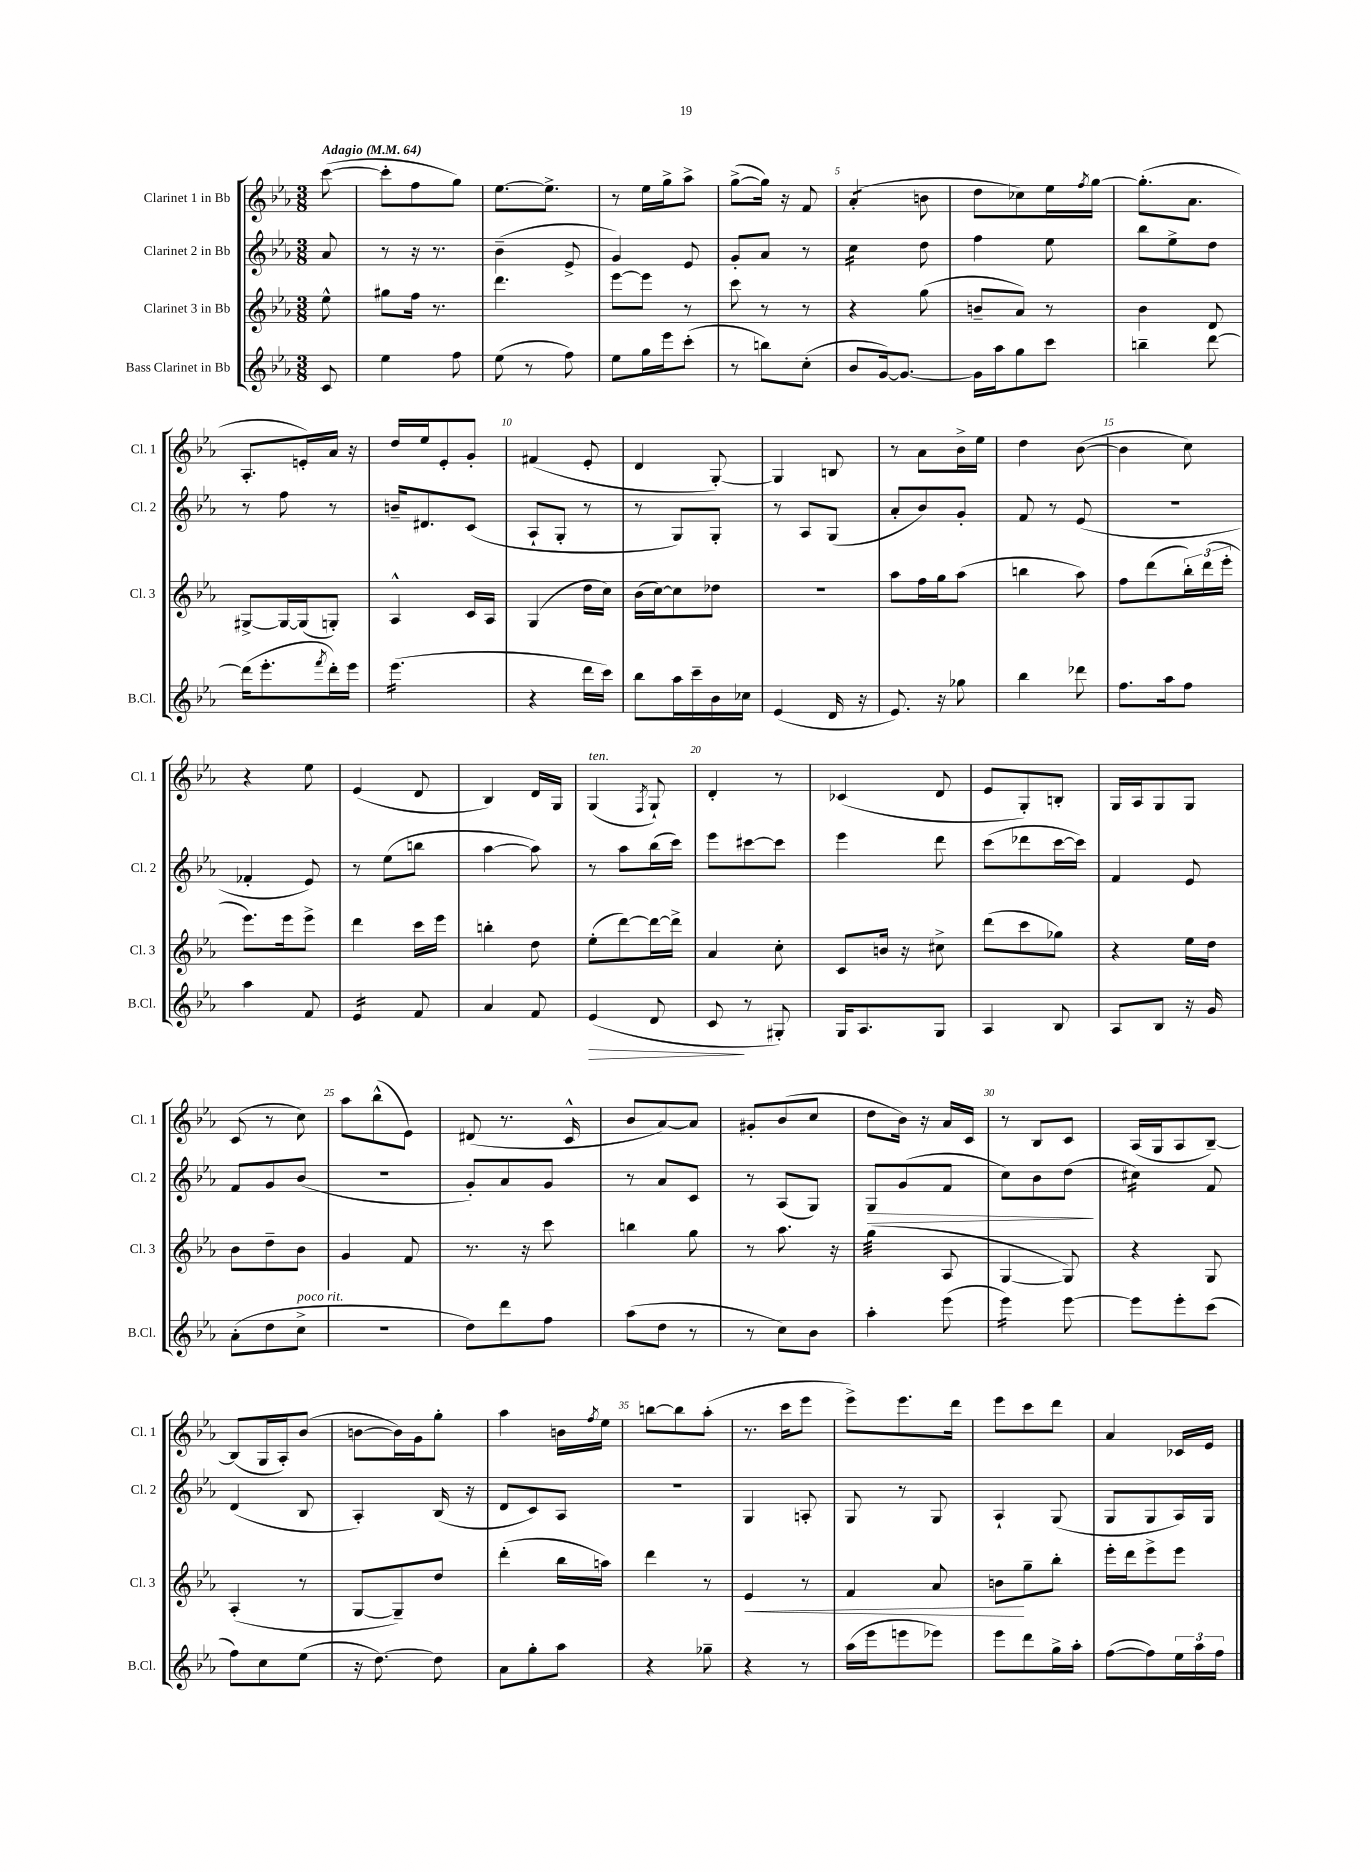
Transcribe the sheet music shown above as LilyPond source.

<<
\new StaffGroup <<
\new Staff = "s0" \with { instrumentName = "Clarinet 1 in Bb" shortInstrumentName = "Cl. 1" } {
    \clef treble \key ees \major \numericTimeSignature \time 3/8 \partial 8 \tempo "Adagio" 4 = 64
    c'''8~( |
    c'''8-. f''8 g''8) |
    ees''8.~ ees''8.-> |
    r8 ees''16 g''16-> aes''8-> |
    g''8~->( g''16) r16 f'8 |
    aes'4:8-.( b'8 |
    d''8 ces''8) ees''16 \acciaccatura { f''8 } g''16~ |
    g''8.-.( aes'8. |
    aes8.-. e'16-.) aes'16 r16 |
    d''16 ees''16 ees'8-. g'8-. |
    fis'4( ees'8-. |
    d'4 g8~-.) |
    g4 b8 |
    r8 aes'8 bes'16-> ees''16 |
    d''4 bes'8~( |
    bes'4 c''8) |
    r4 ees''8 |
    ees'4( d'8 |
    bes4) d'16 g16 |
    g4^\markup { \italic "ten." }( \acciaccatura { f8 } g8-!) |
    d'4-. r8 |
    ces'4( d'8 |
    ees'8 g8-.) b8-. |
    g16 aes16 g8 g8 |
    c'8( r8 c''8) |
    aes''8 bes''8-^( ees'8) |
    dis'8( r8. c'16-^ |
    bes'8 aes'8~) aes'8 |
    gis'8-. bes'8( c''8 |
    d''8 bes'16) r16 aes'16 c'16 |
    r8 bes8 c'8 |
    aes16( g16 aes8 bes8~--) |
    bes8( g16 aes16-.) bes'8( |
    b'8~ b'16) g'16 g''8-. |
    aes''4 b'16 \acciaccatura { f''8 } ees''16 |
    b''8~ b''8 aes''8-.( |
    r8. c'''16 ees'''8 |
    ees'''8->) ees'''8. d'''16 |
    ees'''8 c'''8 d'''8 |
    aes'4 ces'16 ees'16 \bar "|." |
}
\new Staff = "s1" \with { instrumentName = "Clarinet 2 in Bb" shortInstrumentName = "Cl. 2" } {
    \clef treble \key ees \major \numericTimeSignature \time 3/8 \partial 8
    aes'8 |
    r8 r16 r8. |
    bes'4--( ees'8-> |
    g'4) ees'8 |
    g'8-. aes'8 r8 |
    c''4:16 d''8 |
    f''4 ees''8 |
    bes''8 ees''8-> d''8 |
    r8 f''8 r8 |
    b'16-- dis'8. c'8( |
    aes8-! g8-. r8 |
    r8 g8) g8-. |
    r8 aes8 g8( |
    aes'8-. bes'8) g'8-. |
    f'8 r8 ees'8( |
    R4. |
    fes'4-. ees'8) |
    r8 ees''8( b''8 |
    aes''4~ aes''8) |
    r8 aes''8 bes''16( c'''16) |
    ees'''8 cis'''8~ cis'''8 |
    ees'''4 d'''8 |
    c'''8( des'''8 c'''16~ c'''16) |
    f'4 ees'8 |
    f'8 g'8 bes'8( |
    R4. |
    g'8-.) aes'8 g'8 |
    r8 aes'8 c'8 |
    r8 aes8( g8) |
    g8\> g'8( f'8 |
    c''8) bes'8 d''8\!( |
    cis''4:16) f'8 |
    d'4( bes8 |
    aes4-.) bes16( r16 |
    d'8 c'8) aes8 |
    R4. |
    g4 a8-. |
    g8 r8 g8 |
    aes4-! g8( |
    g8 g8 aes16) g16 \bar "|." |
}
\new Staff = "s2" \with { instrumentName = "Clarinet 3 in Bb" shortInstrumentName = "Cl. 3" } {
    \clef treble \key ees \major \numericTimeSignature \time 3/8 \partial 8
    ees''8-^ |
    gis''8 f''16 r8. |
    d'''4. |
    ees'''8~ ees'''8 r8 |
    c'''8 r8 r8 |
    r4 g''8( |
    b'8-- aes'8) r8 |
    bes'4 d'8 |
    gis8~-> gis16~ gis16( g8-.) |
    aes4-^ c'16 aes16 |
    g4( d''16 c''16) |
    bes'16( c''16~) c''8 des''8 |
    R4. |
    aes''8 f''16 g''16 aes''8( |
    b''4 aes''8) |
    f''8 d'''8( \tuplet 3/2 { bes''16-.) d'''16( ees'''16-. } |
    ees'''8.) ees'''16 ees'''8-> |
    d'''4 c'''16 ees'''16 |
    b''4-. d''8 |
    ees''8-.( d'''8~) d'''16~ d'''16-> |
    aes'4 c''8-. |
    c'8 b'16 r16 cis''8-> |
    d'''8( c'''8 ges''8) |
    r4 ees''16 d''16 |
    bes'8 d''8-- bes'8 |
    g'4 f'8 |
    r8. r16 c'''8 |
    b''4 g''8 |
    r8 aes''8. r16 |
    g''4:32( aes8 |
    g4~ g8) |
    r4 g8 |
    aes4-.( r8 |
    g8~ g8--) d''8 |
    d'''4-.( bes''16 a''16) |
    d'''4 r8 |
    ees'4\< r8 |
    f'4 aes'8 |
    b'8\! g''8-- bes''8-. |
    ees'''16-. d'''16 ees'''8-> ees'''8 \bar "|." |
}
\new Staff = "s3" \with { instrumentName = "Bass Clarinet in Bb" shortInstrumentName = "B.Cl." } {
    \clef treble \key ees \major \numericTimeSignature \time 3/8 \partial 8
    c'8 |
    ees''4 f''8 |
    ees''8( r8 f''8) |
    ees''8 g''16 ees'''16 c'''8-.( |
    r8 b''8) c''8-.( |
    bes'8 g'16~) g'8.~ |
    g'16 aes''16 g''8 c'''8 |
    b''4-- d'''8~ |
    d'''16( ees'''8.-. \acciaccatura { f'''8 } d'''16-.) ees'''16 |
    ees'''4.:16( |
    r4 d'''16 c'''16) |
    bes''8 aes''16 c'''16-- bes'16 ces''16 |
    ees'4( d'16 r16 |
    ees'8.) r16 ges''8 |
    bes''4 des'''8 |
    f''8. aes''16 f''8 |
    aes''4 f'8 |
    ees'4:16 f'8 |
    aes'4 f'8 |
    ees'4\>( d'8 |
    c'8\! r8 gis8-.) |
    g16 aes8. g8 |
    aes4 bes8 |
    aes8 bes8 r16 g'16 |
    aes'8-.( d''8 c''8->^\markup { \italic "poco rit." } |
    R4. |
    d''8) d'''8 f''8 |
    aes''8( d''8 r8 |
    r8 c''8) bes'8 |
    aes''4-. ees'''8( |
    ees'''4:16) ees'''8~ |
    ees'''8 ees'''8-. c'''8( |
    f''8) c''8 ees''8( |
    r16 d''8.~) d''8 |
    aes'8 g''8-. aes''8 |
    r4 ges''8-- |
    r4 r8 |
    aes''16( ees'''16 e'''8 ees'''8) |
    ees'''8 d'''8 g''16-> aes''16-. |
    f''8~( f''8) \tuplet 3/2 { ees''16 aes''16 f''16 } \bar "|." |
}
>>
>>
\layout { \context { \Score \override BarNumber.break-visibility = ##(#f #t #t) barNumberVisibility = #(every-nth-bar-number-visible 5) } }
